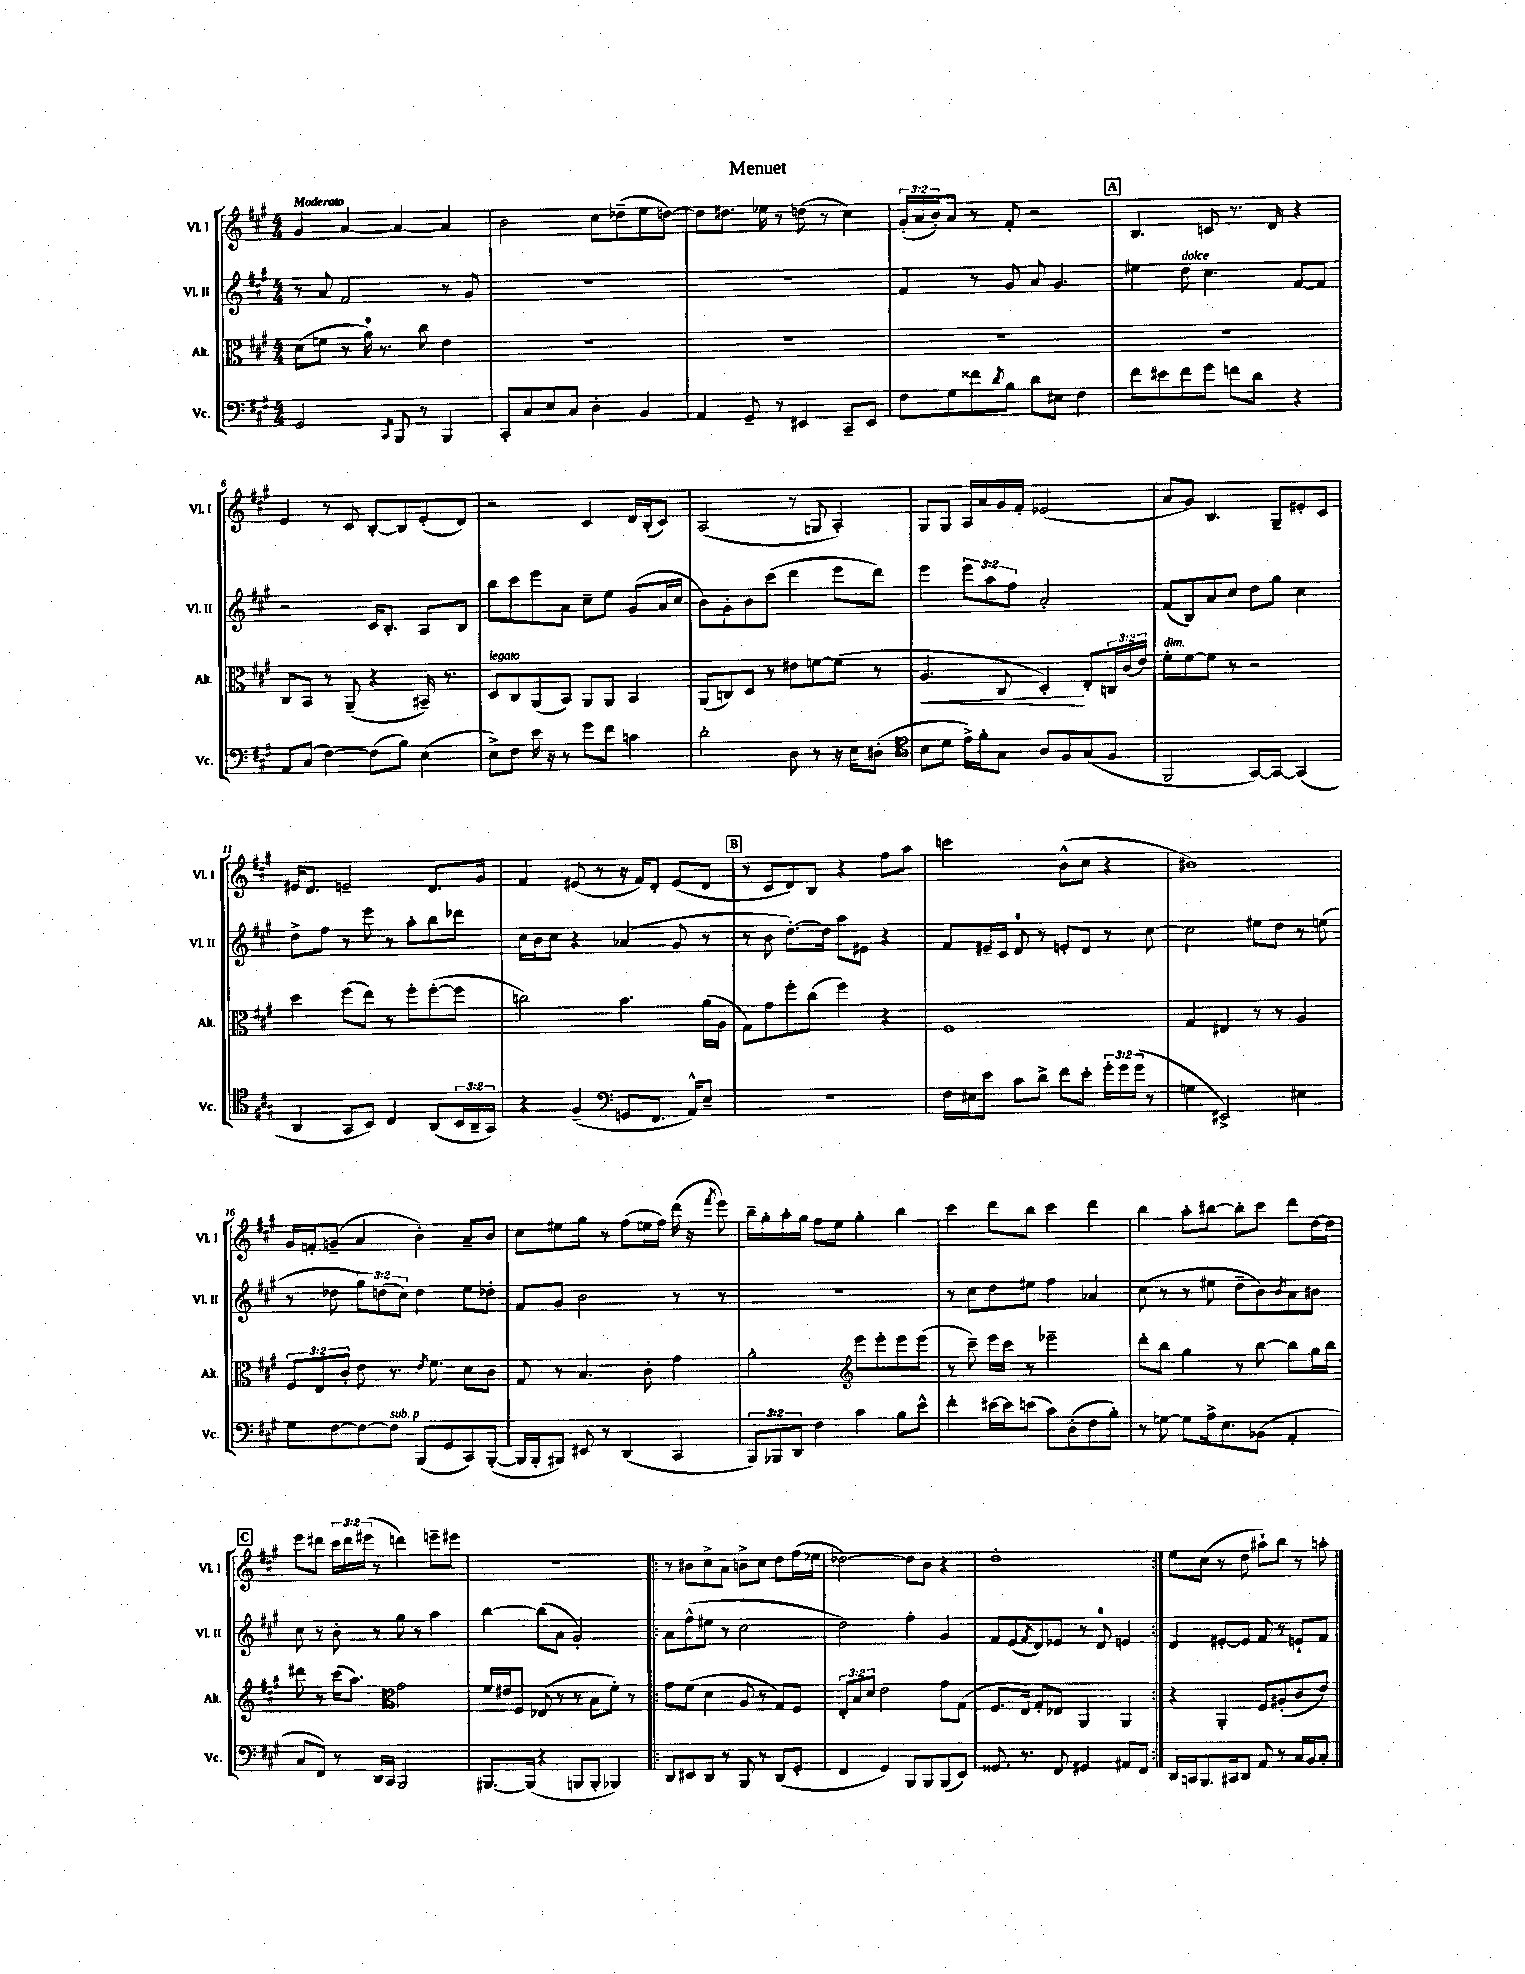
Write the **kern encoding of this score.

**kern	**kern	**kern	**kern
*staff4	*staff3	*staff2	*staff1
*clefF4	*clefC3	*clefG2	*clefG2
*k[f#c#g#]	*k[f#c#g#]	*k[f#c#g#]	*k[f#c#g#]
*M4/4	*M4/4	*M4/4	*M4/4
2GG#/	(8d\L	8r	4g#/
.	8f\J	8a/	.
.	8r	2f#/	[4a/
.	16a\)	.	.
.	8.r	.	.
8qCC#/	.	.	.
8BBB/	.	.	4a/_
8r	8cc#\	.	.
4BBB/	4e\	8r	4a/]
.	.	8g#/	.
=	=	=	=
8CC#'/L	1r	1r	2b\
8C#/	.	.	.
8E/	.	.	.
8C#/J	.	.	.
4D'\	.	.	8cc#\L
.	.	.	(8dd-~\
4BB/	.	.	8ee\
.	.	.	[8dd\J)
=	=	=	=
4AA/	1r	1r	8dd\]L
.	.	.	8.dd#\J
8GG#~/	.	.	.
.	.	.	16ee-\
8r	.	.	8r
4EE#/	.	.	(8dd\
.	.	.	8r
8CC#~/L	.	.	4cc#\)
8EE#/J	.	.	.
=	=	=	=
8F#\L	1r	4f#/	(24g#'/LL
.	.	.	24a/
.	.	.	24b'/J)
8G#\	.	.	8a/J
8f##\	.	8r	8r
8qd/	.	.	.
8B\J	.	8g#/	8f#'/
8d\L	.	8a/	2r
8E#\J	.	4.g#/	.
4F#\	.	.	.
=	=	=	=
8f#\L	1r	4ee#\	4.B/
8e#\	.	.	.
8f#\	.	8dd\	.
8g#\J	.	4.cc#\	8c/
8f\L	.	.	8.r
8d\J	.	.	.
.	.	.	16d/
4r	.	[8f#/L	4r
.	.	8f#/]J	.
=	=	=	=
8AA/L	8C#/L	2r	4e/
(8C#/J	8BB/J	.	.
[4F#\)	8r	.	8r
.	(8AA~/	.	8c#/
(8F#\]L	4r	16c#/LK	[8B'/L
.	.	8.B'/J	.
8B\J)	.	.	8B/]
(4E\	16BB#~/)	8A/L	(8e'/
.	8.r	.	.
.	.	8B/J	8d/J)
=	=	=	=
8E^\L)	8D/L	8bb\L	2r
8F#\J	8C#/	8ccc#\	.
16e\	(8AA/	8eee\	.
16r	.	.	.
8r	8BB/J)	8a\J	.
8g#\L	8AA/L	8cc#~\L	4c#/
8f#\J	8AA/J	8ee\J	.
4c\	4BB/	(8g#/L	16d/LL
.	.	.	(16B'/J
.	.	16a/L	8c#/J)
.	.	16cc#/JJ	.
=	=	=	=
2d'\	(8AA/L	8b\L)	(2A/
.	8C/)	8g#'\	.
.	8D/J	8b\	.
.	8r	(8ccc#\J	.
8D\	8e#\L	4ddd\	8r
8r	[8f\	.	8G/
16r	(8f\]J	8eee\L	4A'/)
16E\LK	.	.	.
(8D#'\J	8r	8ddd\J)	.
=	=	=	=
*clefC4	*	*	*
8B\L	4.A/	4eee\	8G#/L
8d\J	.	.	8G#/J
16e^\LL)	.	12eee\L	16A/LL
16f#'\J	.	.	16a/
.	.	12aa\	.
8G#\J	8C#/	.	16g#/
.	.	12ff#\J	.
.	.	.	16f#'/JJ
8A/L	4D'/)	2a'/	(2e-/
8F#/	.	.	.
(8G#/	8E'/L	.	.
8F#/J	24C/L	.	.
.	(24c#/	.	.
.	24e/JJ)	.	.
=	=	=	=
2FF#/	8f#'\L	(8f#/L	8a/L
.	[8f#\	8B/)	8g#/J)
.	8f#\]J	8a/	4.B/
.	8r	8cc#/J	.
[8GG#/L)	2r	8dd\L	.
8GG#/_J	.	8gg#\J	8G#~/L
(4GG#/]	.	4cc#\	8e#'/
.	.	.	8c#/J
=	=	=	=
4AA/	4dd\	8dd^\L	16e#/LK
.	.	.	8.d/J
.	.	8ff#\J	.
8GG#/L	(8ff#\L	8r	2e~/
8BB/J)	8ee\J)	8eee\	.
4C#/	8r	8r	.
.	8ff#'\L	8aa'\L	.
(8AA/L	([8ff#'\	8bb\	8.d/L
24BB/L	8ff#\]J	8ddd-\J	.
24AA~/	.	.	.
.	.	.	16g#/Jk
24GG#/JJ)	.	.	.
=	=	=	=
4r	2cc\)	16cc#\LL	4f#/
.	.	16b\J	.
.	.	8cc#\J	.
(4F#~/	.	4r	(8e#/
.	.	.	8r
*clefF4	*	*	*
8GG/L	4.b\	(4a-/	16r
.	.	.	16f#/LK)
8.FF#/J	.	.	8d'/J
.	.	8g#/	(8e#/L
16AA^^/LK)	.	.	.
8E~/J	(16a\LL	8r	8d/J
.	16A\JJ	.	.
=	=	=	=
1r	8G#\L)	8r	8r
.	8g#\	8b\	8c#/L
.	8ff#'\	[8.dd'\L)	8d/)
.	(8cc#\J	.	8B/J
.	.	16dd\]Jk	.
.	4ff#\)	8aa\L	4r
.	.	8e#\J	.
.	4r	4r	8ff#\L
.	.	.	8aa\J
=	=	=	=
16F#\LL	1F#	8f#/L	2ccc\
16E#\J	.	.	.
8e\J	.	16e#~/L	.
.	.	16c#/JJ	.
8c#\L	.	8d/	.
8d^\J	.	8r	.
8f#\L	.	8e'/L	(8b^^\L
8e'\J	.	8d/J	8cc#\J
24g#'\LL	.	8r	4r
24g#\	.	.	.
(24g#\JJ	.	.	.
8r	.	[8cc#\	.
=	=	=	=
4G\	4G#/	2cc#\]	1b#)
2EE#^/)	4E#/	.	.
.	8r	8ee#\L	.
.	8r	8dd\J	.
4E#\	4A/	8r	.
.	.	(8ee\	.
=	=	=	=
8G#\L	12F#/L	8r	16g#/LL
.	.	.	16f'/J
.	12E/	.	.
[8F#\	.	8dd-\	(8g~/J
.	12c#'/J	.	.
8F#\_	8e\	12gg#\L)	4a/
.	.	(12dd\	.
8F#\]J	8.r	.	.
.	.	12cc#\J)	.
(8BBB/L	.	4dd\	4b'\)
.	8qe/	.	.
.	8.f#\	.	.
8GG#/	.	.	.
8CC#/)	8d\L	8ee\L	8a~/L
([8BBB'/J	8c#\J	8dd-'\J	8b/J
=	=	=	=
16BBB/]LL	8G#/	8f#/L	8cc#\L
16BBB'/J	.	.	.
8BBB#/J)	8r	8g#/J	8ee#\
8EE#/	4.B/	2b\	8gg#\J
8r	.	.	8r
(4DD/	.	.	(8ff#\L
.	8c#'\	.	16ee\L
.	.	.	16ff#\JJ)
4CC#/	4g#\	8r	(16ddd\
.	.	.	16r
.	.	.	8qfff#/
.	.	8r	8eee\)
=	=	=	=
12BBB/L)	2a'\	1r	16bb~\LL
.	.	.	16gg#'\
12BBB-/	.	.	.
.	.	.	16aa'\
12DD/J	.	.	.
.	.	.	16gg#\JJ
4F#\	.	.	8ff#\L
.	.	.	8ee\J
*	*clefG2	*	*
4c#\	8eee\L	.	4gg#'\
.	8eee'\	.	.
8B\L	8eee\	.	4bb\
8e^^\J	(8eee\J	.	.
=	=	=	=
4f#'\	8r	8r	4ccc#\
.	8ccc#~\)	8cc#\L	.
[16e#\LL	16eee\LL	8dd\	8ddd\L
16e#\]J	16ccc#\JJ	.	.
(8e\J	8r	8ee#\J	8bb\J
8c#\L)	2eee-~\	4ff#\	4ccc#\
(8D'\	.	.	.
8F#\	.	4a-/	4ddd\
8B'\J)	.	.	.
=	=	=	=
8r	8ddd'\L	(8cc#\	4bb\
[8G\	8bb\J	8r	.
8G\]L	4gg#\	8r	8aa'\L
16A^\k	.	8ee#\	[8bb#\J
8.E\	.	.	.
.	8r	8dd~\L	8bb#'\]L
(8BB-\J	[8bb\	8b\)	8ccc#\J
.	.	8qb/	.
4AA'/	8bb\]L	8a\	8ddd\L
.	16gg#\L	8b#\J	[16dd\L
.	16bb\JJ	.	16dd\]JJ
=	=	=	=
8C#/L	8ddd#\	8cc#\	8eee\L
8FF#/J)	8r	8r	8ddd#\J
8r	(16ccc#\LK	8b'\	24ccc#\LL
.	.	.	24ddd#\
.	8.aa\J)	.	.
.	.	.	(24eee#\JJ
16DD/LL	.	8r	8r
16CC#/JJ	.	.	.
*	*clefC3	*	*
2BBB/	2g#\	8gg#\	4ddd\)
.	.	8r	.
.	.	4aa\	8eee~\L
.	.	.	8eee#\J
=	=	=	=
[8.BBB#/L	16f#/LL	[4bb\	1r
.	16e#/J	.	.
.	8F#/J	.	.
(16BBB#/]Jk	.	.	.
4r	(8E-/	(8bb\]L	.
.	8r	8a\J	.
8BBB/L	8r	2g#'/)	.
8BBB'/J	8B\L	.	.
4BBB-/)	8f#'\J)	.	.
.	8r	.	.
=!|:	=!|:	=!|:	=!|:
8DD/L	8g#\L	8a\L	8r
8EE#/	(8f#\J	(8ff#^^\	8b#\L
8DD/J	4d\	8ee#\J	8cc#^\
8r	.	8r	8a\J
8BBB/	8A/	2cc#\	8b^\L
8r	8r	.	8cc#\J
(8DD/L	8G#/L)	.	8dd\L
8GG#'/J	8F#/J	.	(16ff#\L
.	.	.	16ee-\JJ
=	=	=	=
4FF#/	12E'/L	2dd\)	[2dd-\)
.	12B/	.	.
.	12d/J	.	.
4GG#/)	2e\	.	.
8BBB/L	.	4ff#'\	8dd-\]L
8BBB/	.	.	8b\J
(8BBB/	8g#\L	4g#/	4r
8EE/J)	(8G#\J	.	.
=	=	=	=
8.GG##/	8.F#/L	8f#/L	1dd'
.	.	(8e/	.
8.r	16E/Jk)	.	.
.	.	8qf#/	.
.	8G#'/L	8d/)	.
8FF#/	8E-/J	8e-/J	.
4GG#/	4AA/	8r	.
.	.	8d/	.
8AA#/L	4AA/	4e/	.
8FF#/J	.	.	.
=:|!	=:|!	=:|!	=:|!
16DD/LL	4r	4d/	8ee\L
16CC/J	.	.	.
8.BBB/	.	.	(8cc#\J
.	4AA'/	[8e#'/L	8r
16CC#/k	.	.	.
8DD/J	.	8e#/]J	8dd\
8AA/	8F#/L	8f#/	8aa#`\L)
8r	(8A#'/	8r	8bb\J
16C#/LL	8c#/	8e`/L	8r
16BB/J	.	.	.
8C#'/J	8e/J)	8f#/J	8aa'\
==	==	==	==
*-	*-	*-	*-
